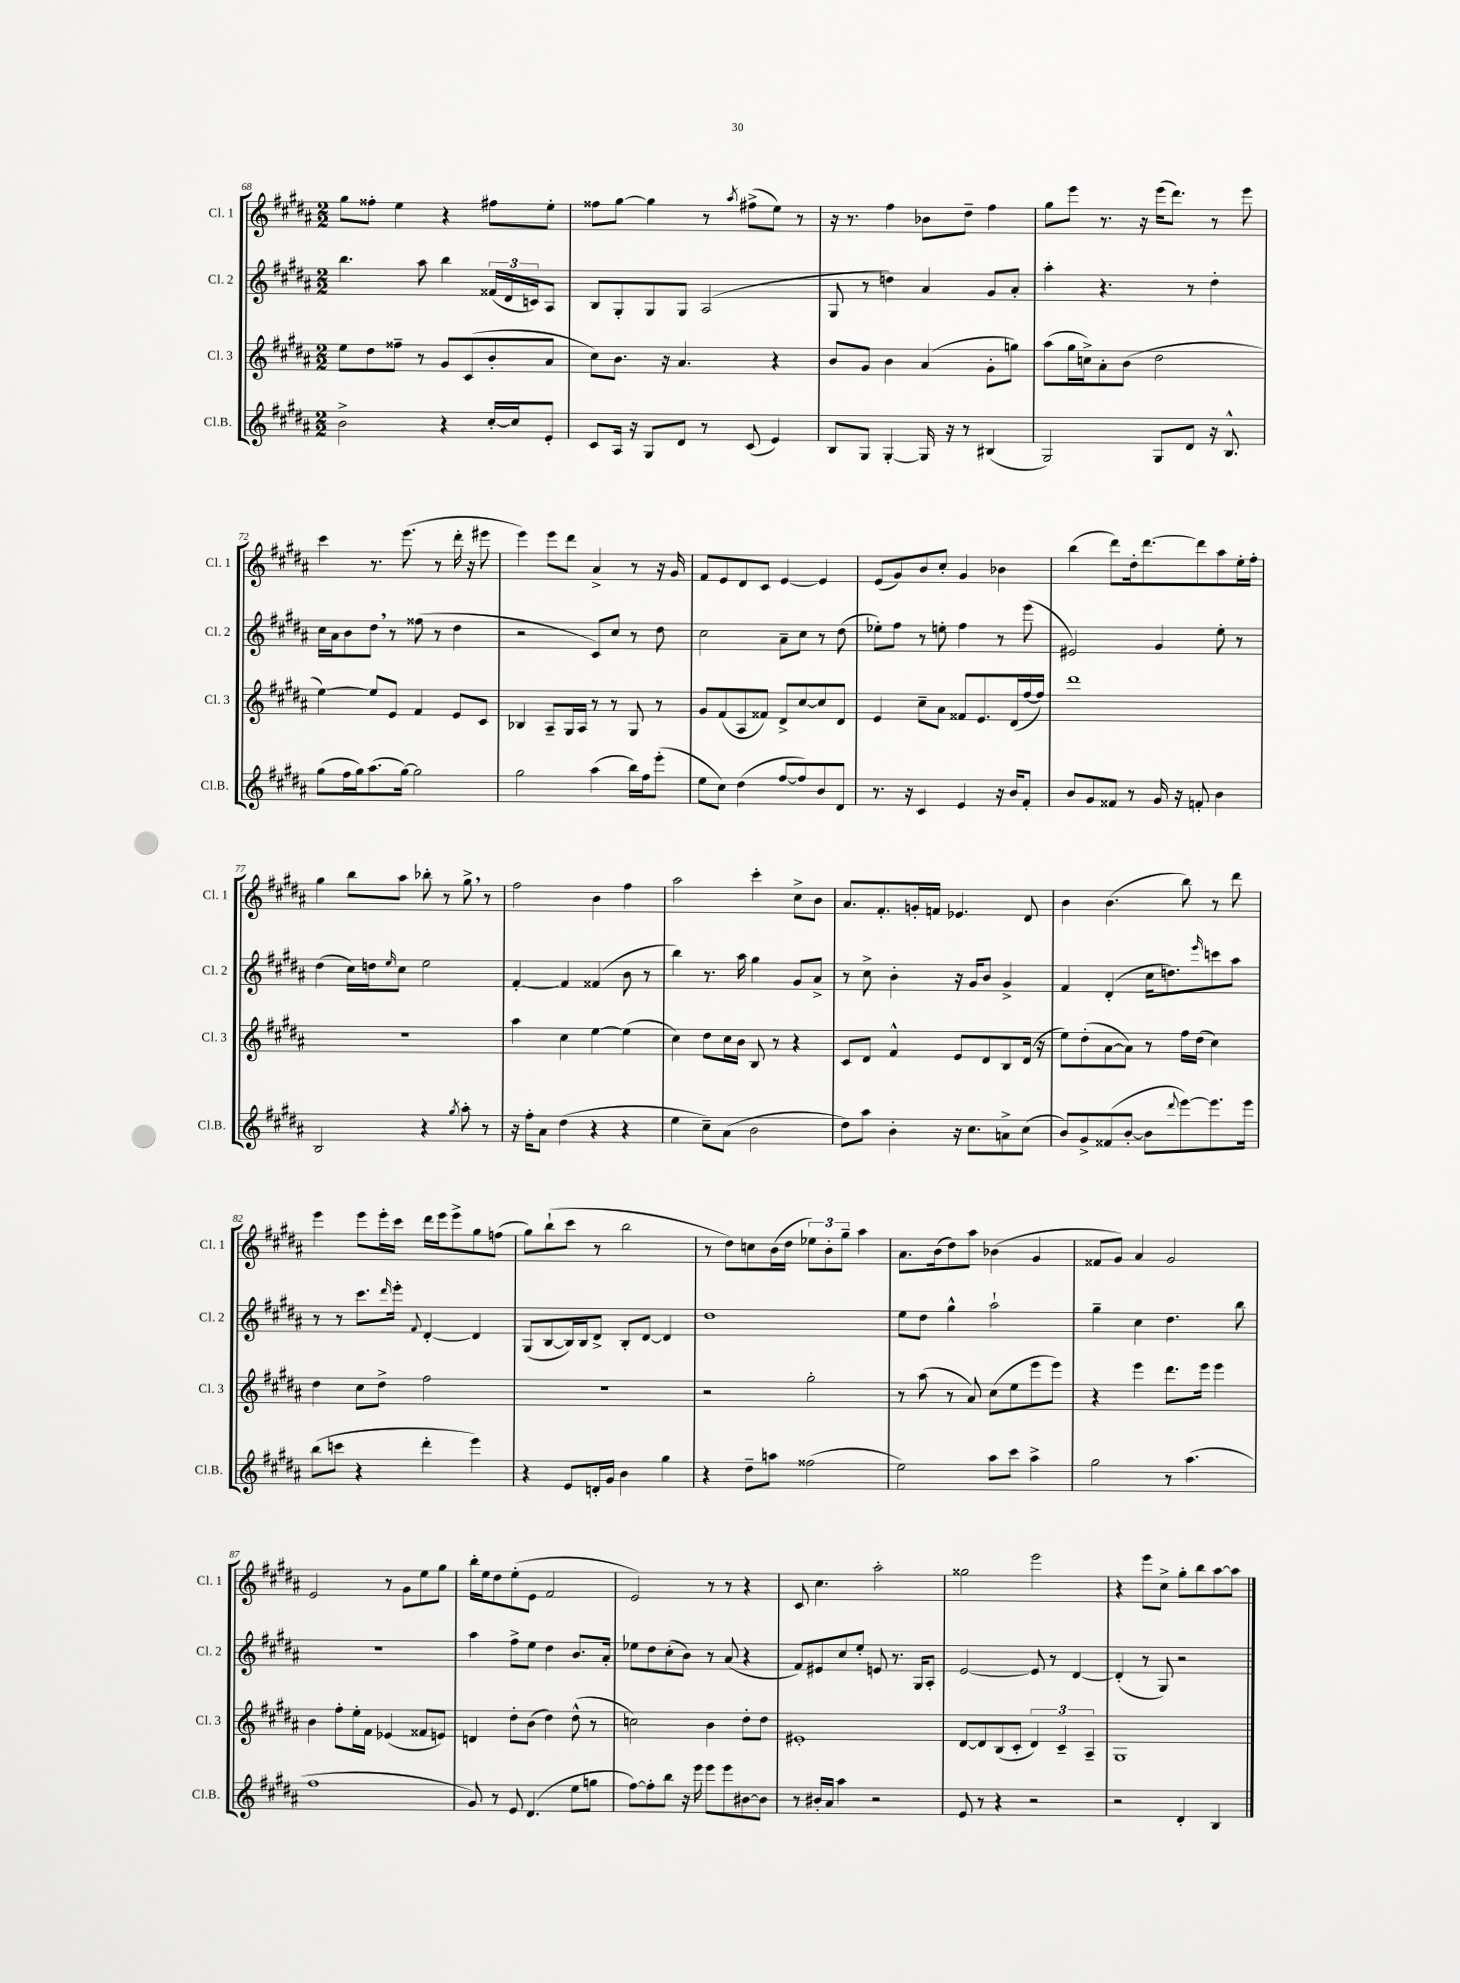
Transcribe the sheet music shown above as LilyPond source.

<<
\new StaffGroup <<
\new Staff = "s0" \with { instrumentName = "Cl. 1" shortInstrumentName = "Cl. 1" } {
    \clef treble \key b \major \numericTimeSignature \time 2/2
    gis''8 fisis''8-. e''4 r4 fis''8 e''8-. |
    fisis''8 gis''8~ gis''4 r8 \acciaccatura { ais''8 } fis''8->( e''8) r8 |
    r16 r8. fis''4 bes'8 dis''8-- fis''4 |
    gis''8 e'''8 r8. r16 e'''16( dis'''8.) r8 e'''8 |
    cis'''4 r8. e'''8.( r8 dis'''16-. r16 eis'''8 |
    e'''4) e'''8 dis'''8 ais'4-> r8 r16 gis'16 |
    fis'8 e'8 dis'8 cis'8 e'4~ e'4 |
    e'8( gis'8) b'8 cis''8-. gis'4 bes'4 |
    b''4( dis'''8) dis''16-. dis'''8.~ dis'''8 ais''8 e''16-. fis''16-. |
    gis''4 b''8 ais''8 bes''8-. r8 gis''8-> \breathe r8 |
    fis''2 b'4 fis''4 |
    ais''2 cis'''4-. cis''8-> b'8 |
    ais'8. fis'8.-. g'16-. f'16 ees'4. dis'8 |
    b'4 b'4.( b''8) r8 dis'''8 |
    e'''4 e'''8 e'''16-. cis'''16 dis'''16 e'''16 e'''8-> gis''8 f''8( |
    gis''8) b''8-!( cis'''8 r8 b''2 |
    r8 dis''8) c''8 b'16( dis''16 \tuplet 3/2 { ees''8) b'8-. gis''8-- } ais''4 |
    ais'8. b'16( dis''8) ais''8 bes'4( gis'4 |
    fisis'8 gis'8) ais'4 gis'2 |
    e'2 r8 gis'8 e''8 gis''8 |
    b''16-. e''16 dis''8 e''8-.( e'8 fis'2 |
    e'2) r8 r8 r4 |
    cis'8 cis''4. ais''2-. |
    gisis''2 e'''2 |
    r4 e'''8 cis''8-> gis''8-. b''8 ais''8~ ais''8 \bar "|." |
}
\new Staff = "s1" \with { instrumentName = "Cl. 2" shortInstrumentName = "Cl. 2" } {
    \clef treble \key b \major \numericTimeSignature \time 2/2
    b''4. ais''8 b''4 \tuplet 3/2 { fisis'16( dis'16 c'16) } ais8 |
    b8 gis8-. gis8 gis8 ais2( |
    gis8 r8 d''4) ais'4 gis'8 ais'8-. |
    ais''4-. r4. r8 dis''4-. |
    cis''16 ais'16 b'8 dis''8 \breathe r8 fisis''8( r8 dis''4 |
    r2 cis'8) cis''8 r8 dis''8 |
    cis''2 ais'8-- cis''8 r8 dis''8( |
    ees''8-.) fis''8 r8 e''8-. fis''4 r8 e'''8( |
    eis'2) gis'4 e''8-. r8 |
    dis''4( cis''16) d''16 \grace { e''16 } cis''8 e''2 |
    fis'4~-. fis'4 fisis'4( b'8 r8 |
    b''4) r8. ais''16 gis''4 gis'8 ais'8-> |
    r8 cis''8-> b'4-. r16 gis'16 b'8 gis'4-> |
    fis'4 dis'4-.( cis''16 d''8.) \grace { e'''16 } c'''8 ais''8 |
    r8 r8 cis'''8. \grace { dis'''16 } e'''16-. \appoggiatura { fis'8 } dis'4~-. dis'4 |
    gis8( b8~ b16) b16 dis'8-> b8-. dis'8~ dis'4 |
    dis''1 |
    e''8 dis''8 gis''4-^ ais''2-! |
    gis''4-- cis''4 dis''4. b''8 |
    r1 |
    ais''4 fis''8-> e''8 dis''4 b'8. ais'16-. |
    ees''8 dis''8 cis''8-.( b'8) r8 ais'8( r4 |
    fis'8) eis'8 cis''8 e''8-. e'8 r8. gis16 ais8-. |
    e'2~ e'8 r8 dis'4~ |
    dis'4-.( r8 gis8) r2 \bar "|." |
}
\new Staff = "s2" \with { instrumentName = "Cl. 3" shortInstrumentName = "Cl. 3" } {
    \clef treble \key b \major \numericTimeSignature \time 2/2
    e''8 dis''8 fisis''8-- r8 gis'8 cis'8( b'8-. ais'8 |
    cis''8) b'8. r16 ais'4. r4 |
    b'8 gis'8 b'4 ais'4( gis'8-. g''8) |
    ais''8( gis''16 c''16->) ais'8-. b'8( dis''2 |
    e''4~) e''8 e'8 fis'4 e'8 cis'8 |
    bes4 ais8-- gis16 ais16 r8 r8 gis8 r8 |
    gis'8 fis'8( ais8 fisis'8) dis'8-> cis''8~ cis''8 dis'8 |
    e'4 cis''8-- ais'8 fisis'8 e'8. dis'16( fis''16~ fis''16) |
    dis'''1 |
    R1 |
    ais''4 cis''4 e''4~ e''4( |
    cis''4) dis''8 cis''16 b'16 b8 r8 r4 |
    cis'8 dis'8 fis'4-^ e'8 dis'8 b8 dis'16( r16 |
    e''8) dis''8-.( ais'8~ ais'8) r8 fis''16 dis''16( cis''4) |
    dis''4 cis''8 dis''8-> fis''2 |
    R1 |
    r2 gis''2-. |
    r8 ais''8( r8 ais'8) cis''8( e''8 e'''8 e'''8) |
    r4 e'''4 dis'''8. e'''16 e'''4 |
    b'4 fis''8-. e''16-. fis'16 ees'4( fisis'8 e'8) |
    d'4 dis''8-. b'8( dis''4) dis''8-^( r8 |
    c''2) b'4 dis''8-. dis''8 |
    eis'1-. |
    dis'8~ dis'8 b8( cis'8-. \tuplet 3/2 { dis'4) cis'4-- ais4-- } |
    gis1 \bar "|." |
}
\new Staff = "s3" \with { instrumentName = "Cl.B." shortInstrumentName = "Cl.B." } {
    \clef treble \key b \major \numericTimeSignature \time 2/2
    b'2-> r4 cis''16~-. cis''16 e'8-. |
    cis'8 ais16 r16 gis8 dis'8 r8 cis'8( e'4) |
    b8 gis8 gis4~-. gis16 r16 r8 bis4( |
    gis2) gis8 dis'8 r16 b8.-^ |
    gis''8( fis''16 gis''16) ais''8.( gis''16~) gis''2 |
    gis''2 ais''4( b''16) fis''16 e'''8-.( |
    e''8 cis''8) dis''4( fis''8~ fis''8) b'8 dis'8 |
    r8. r16 cis'4 e'4 r16 b'16 fis'8-. |
    b'8 gis'8 fisis'8 r8 gis'16 r16 f'8-. b'4 |
    b2 r4 \acciaccatura { gis''8 } ais''8-. r8 |
    r16 fis''16-. ais'8 dis''4( r4 r4 |
    e''4 cis''8--) ais'8( b'2 |
    dis''8) ais''8 b'4-. r16 cis''8. a'8-> cis''8( |
    b'8) gis'8-> fisis'8( b'8~-. b'8 \appoggiatura { dis'''8 } e'''8~) e'''8. e'''16 |
    b''8( c'''8 r4 dis'''4-. e'''4) |
    r4 e'8 d'16-. gis'16 b'4 gis''4 |
    r4 dis''8-- a''8 fisis''2( |
    e''2) ais''8 cis'''8 ais''4-> |
    gis''2 r8 ais''4.( |
    fis''1 |
    gis'8) r8 e'8 dis'4.( e''8 g''8 |
    fis''8~) fis''8-. b''8 r16 e'''16 e'''8 e'''8 bis'8~ bis'8 |
    r8 bis'16-. ais'16 ais''4 r2 |
    e'8 r8 r4 r2 |
    r2 dis'4-. b4 \bar "|." |
}
>>
>>
\layout { \context { \Score currentBarNumber = #68 } }
